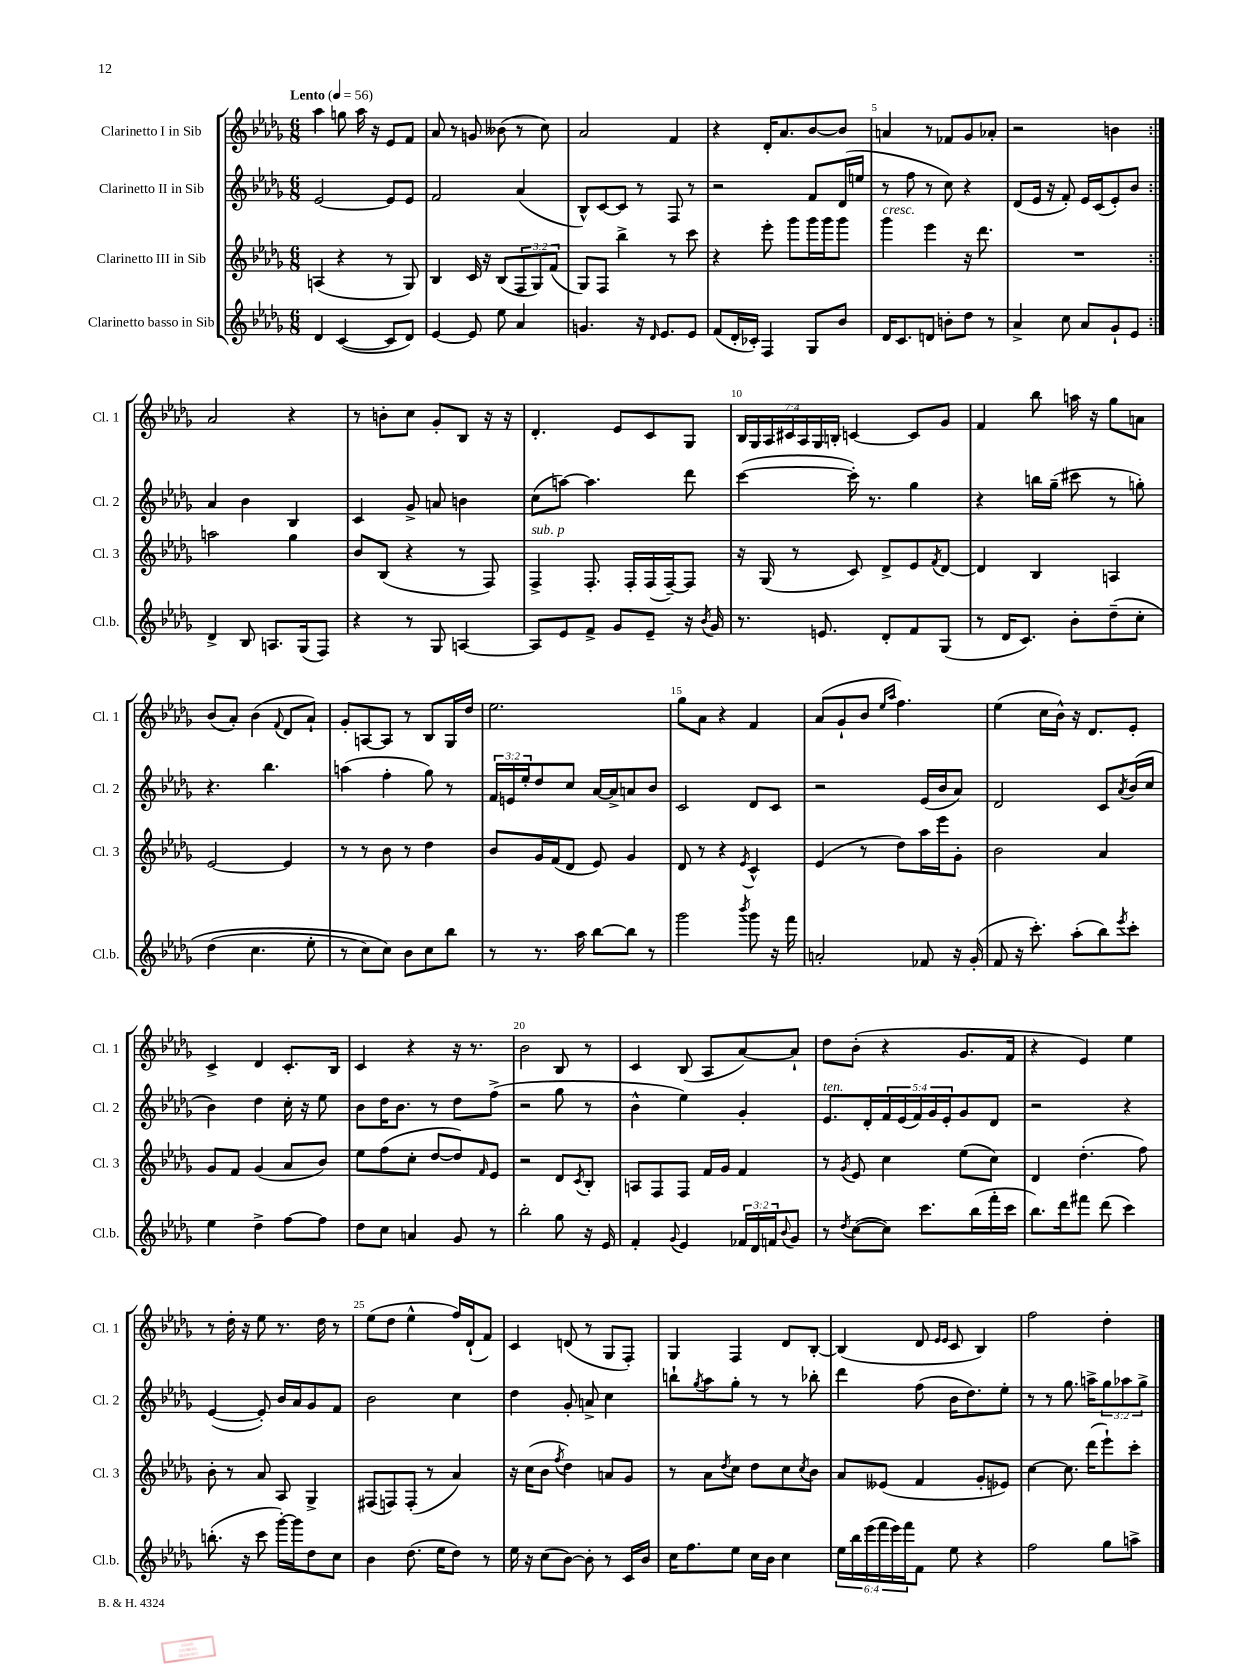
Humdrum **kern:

**kern	**kern	**kern	**kern
*staff4	*staff3	*staff2	*staff1
*clefG2	*clefG2	*clefG2	*clefG2
*k[b-e-a-d-g-]	*k[b-e-a-d-g-]	*k[b-e-a-d-g-]	*k[b-e-a-d-g-]
*M6/8	*M6/8	*M6/8	*M6/8
*MM56	*MM56	*MM56	*MM56
4d-/	(4A/	[2e-/	4aa-\
([4c/	4r	.	8gg\
.	.	.	16aa-\
.	.	.	16r
8c/]L	8r	8e-/]L	8e-/L
8d-/J)	8G-/)	8e-/J	8f/J
=	=	=	=
[4e-/	4B-/	2f/	8a-/
.	.	.	8r
8e-/]	16c/	.	8g/
.	16r	.	.
8ee-\	(8B-/L	.	(8b--\
4a-/	12F/	(4a-/	8r
.	12G-/)	.	.
.	.	.	8cc\)
.	(12f/J	.	.
=	=	=	=
4.g/	8G-/L)	8B-^^/L)	2a-/
.	8F/J	[8c/	.
.	4bb-^\	8c/]J	.
16r	.	8r	.
16qqd-/	.	.	.
8.e-/L	.	.	.
.	8r	8F/	4f/
8e-/J	8ccc\	8r	.
=	=	=	=
(8f/L	4r	2r	4r
16d-'/L	.	.	.
16c-'/JJ)	.	.	.
4F/	8eee-'\	.	16d-'/LK
.	.	.	8.a-/
.	8ggg-\L	.	.
8G-/L	16ggg-\L	8f/L	[8b-/
.	16ggg-\J	.	.
8b-/J	8ggg-\J	(16d-/L	8b-/]J
.	.	16ee/JJ	.
=	=	=	=
16d-/LK	4ggg-\	8r	4a/
8.c/	.	.	.
.	.	8ff\	.
8d/J	4eee-\	8r	8r
8b'\L	.	8cc\)	8f-/L
8dd-\J	16r	4r	8g-/
.	8.ddd-\	.	.
8r	.	.	8a-'/J
=	=	=	=
4a-^/	2.r	(8d-/L	2r
.	.	16e-/Jk	.
.	.	16r	.
8cc\	.	8f'/)	.
8a-/L	.	16e-/LL	.
.	.	(16c/J	.
8g-`/	.	8e-'/)	4b\
8e-/J	.	8b-/J	.
=:|!	=:|!	=:|!	=:|!
4d-^/	2aa\	4a-/	2a-/
8B-/	.	4b-\	.
8.A/L	.	.	.
.	4gg-\	4B-/	4r
(16G-/k	.	.	.
8F/J)	.	.	.
=	=	=	=
4r	8b-/L	4c/	8r
.	(8B-/J	.	8b'\L
8r	4r	8g-^/	8cc\J
8G-/	.	8a/	8g-'/L
[4A/	8r	4b\	8B-/J
.	8F/)	.	16r
.	.	.	16r
=	=	=	=
8A/]L	4F^/	(8cc\L	4.d-'/
8e-/	.	[8aa\J)	.
8f^/J	8.F'/	4.aa\]	.
8g-/L	.	.	8e-/L
.	16F'/LL	.	.
8e-~/J	(16F/	.	8c/
.	[16F~/J)	.	.
16r	8F/]J	8ddd-\	8G-/J
8qb-/	.	.	.
16g-/	.	.	.
=	=	=	=
8.r	16r	([4ccc\	28B-/LL
.	.	.	28G-/
.	(16G-/	.	.
.	.	.	28A-/
.	.	.	28c#/
.	8r	.	.
.	.	.	28A-/
.	.	.	28G-/
8.e/	.	.	.
.	.	.	28B'/JJ
.	8c/)	16ccc'\])	[4c/
.	.	8.r	.
8d-'/L	8d-^/L	.	.
8f/	8e-/	4gg-\	8c/]L
.	8qf/	.	.
(8G-/J	[8d-/J	.	8g-/J
=	=	=	=
8r	4d-/]	4r	4f/
16d-/LK	.	.	.
8.c/J)	.	.	.
.	4B-/	16bb\LL	8bb-\
.	.	(16gg-~\JJ	.
8b-'\L	.	8ccc#\	16aa\
.	.	.	16r
&(8dd-~\	4A/	8r	8gg-\L
8cc'\J	.	8gg'\)	8a\J
=	=	=	=
(4dd-\	[2e-/	4.r	(8b-/L
.	.	.	8a-'/J)
4.cc\	.	.	(4b-\
.	.	4.bb-\	.
.	.	.	8qqf/
.	4e-/]	.	8d-/L
8ee-'\	.	.	8a-`/J)
=	=	=	=
8r	8r	(4aa\	8g-'/L
8cc\L)	8r	.	[8A/
8cc\J&)	8b-\	4ff'\	8A/]J
8b-\L	8r	.	8r
8cc\	4dd-\	8gg-\)	8B-/L
8bb-\J	.	8r	16G-/L
.	.	.	16dd-/JJ
=	=	=	=
8r	8b-/L	24f/LL	2.ee-\
.	.	24e/	.
.	.	24ee-'/J	.
8.r	16g-/L	8dd-/	.
.	(16f/J	.	.
.	8d-/J	8cc/J	.
16aa-\	.	.	.
[8bb-\L	8e-/)	[16a-/LL	.
.	.	16a-^/]J	.
8bb-\]J	4g-/	8a/	.
8r	.	8b-/J	.
=	=	=	=
2ggg-\	8d-/	2c/	8gg-\L
.	8r	.	8a-\J
.	4r	.	4r
8qbbb-/	8qe-/	.	.
8ggg-\	4c^^/	8d-/L	4f/
16r	.	8c/J	.
16fff\	.	.	.
=	=	=	=
2a'/	(4e-/	2r	(8a-/L
.	.	.	8g-`/
.	8r	.	8b-/J
.	.	.	16qqee-/LL
.	.	.	16qqaa-/JJ
.	8dd-\L)	.	4.ff\)
8f-/	16aa-\L	(16e-/LL	.
.	16eee-\J	16b-/J	.
16r	8g-'\J	8a-/J)	.
(16g-'/	.	.	.
=	=	=	=
8f/	2b-\	2d-/	(4ee-\
16r	.	.	.
8.ccc'\)	.	.	.
.	.	.	16cc\LL
.	.	.	16b-^^\JJ)
(8aa-'\L	.	.	16r
.	.	.	8.d-/L
8bb-\)	4a-/	8c/L	.
8qeee-/	.	8qa-/	.
8ccc'\J	.	(16b-/L	8e-'/J
.	.	16cc/JJ	.
=	=	=	=
4ee-\	8g-/L	4b-\)	4c^/
.	8f/J	.	.
4dd-^\	(4g-/	4dd-\	4d-/
[8ff\L	8a-/L	16cc'\	8.c'/L
.	.	16r	.
8ff\]J	8b-/J)	8ee-\	.
.	.	.	16B-/Jk
=	=	=	=
8dd-\L	8ee-\L	8b-\L	4c/
8cc\J	(8ff\	16dd-\K	.
.	.	8.b-\J	.
4a/	8cc'\J	.	4r
.	[8dd-/L	8r	.
8g-/	8dd-/])	8dd-\L	16r
.	.	.	8.r
.	16qqf/	.	.
8r	8e-/J	(8ff^\J	.
=	=	=	=
2bb-'\	2r	2r	2b-\
8gg-\	8d-/L	8gg-\	8B-/
.	8qc/	.	.
16r	8B-'/J	8r	8r
16e-/	.	.	.
=	=	=	=
4f'/	8A/L	4b-^^\	4c/
.	8F/	.	.
8qqg-/	.	.	.
4e-/	8F/J	4ee-\)	(8B-/
.	16f/LL	.	8A-/L
.	16g-/JJ	.	.
24f-/LL	4f/	4g-'/	[8a-/)
24d-/	.	.	.
24f/J	.	.	.
8qqb-/	.	.	.
8g-/J	.	.	8a-`/]J
=	=	=	=
8r	8r	8.e-/L	8dd-\L
8qdd-/	8qg-/	.	.
([8cc\L	8e-/	.	(8b-'\J
.	.	16d-'/L	.
8cc\]J)	4cc\	20f/	4r
.	.	(20e-/	.
.	.	20f/)	.
8.ccc\L	.	.	.
.	.	20g-/	.
.	.	20e-'/J	.
.	(8ee-\L	8g-/	8.g-/L
(16bb-\L	.	.	.
16fff'\	8cc\J)	8d-/J	.
16ccc\JJ	.	.	16f/Jk
=	=	=	=
8.bb-\L)	4d-/	2r	4r
16ddd-\k	.	.	.
8fff#\J	(4.dd-'\	.	4e-/)
(8ddd-\	.	.	.
4ccc\)	.	4r	4ee-\
.	8ff\)	.	.
=	=	=	=
(8.bb'\	8b-'\	([4e-/	8r
.	8r	.	16dd-'\
16r	.	.	16r
8ccc\	8a-/	8e-'/])	8ee-\
[16ggg-'\LL)	8A-/	16b-/LL	8.r
16ggg-\]J	.	16a-/J	.
8dd-\	4G-^/	8g-/	.
.	.	.	16dd-\
8cc\J	.	8f/J	8r
=	=	=	=
4b-\	(8F#/L	2b-\	(8ee-\L
.	8F/)	.	8dd-\J
(8.dd-\	(8F'/J	.	4ee-^^\
.	8r	.	.
16ee-\LK	.	.	.
8dd-\J)	4a-/)	4cc\	16ff/LL)
.	.	.	(16d-`/J
8r	.	.	8f/J)
=	=	=	=
16ee-\	16r	4dd-\	4c/
16r	(16cc\LK	.	.
(8cc\L	8b-\J	.	.
.	8qff/	.	.
[8b-\J)	4dd-\)	8g-'/	(8d/
8b-'\]	.	8a^/	8r
8r	8a/L	4cc\	8G-/L
16c/LL	8g-/J	.	8F'/J)
16b-/JJ	.	.	.
=	=	=	=
16cc\LK	8r	8bb`\L	4G-/
8.ff\	.	.	.
.	.	8qgg-/	.
.	8a-\L	8aa-\	.
.	8qdd-/	.	.
8ee-\J	8cc\J	8gg-'\J	4F/
16cc\LL	8dd-\L	8r	.
16b-\JJ	.	.	.
4cc\	8cc\	8r	8d-/L
.	8qcc/	.	.
.	8b-\J	8bb-'\	[8B-'/J
=	=	=	=
24ee-\LL	8a-/L	4ddd-\	(4B-/]
24bb-\	.	.	.
(24eee-\	.	.	.
24fff\	(8e--/J	.	.
24eee-\)	.	.	.
24fff\J	.	.	.
8f\J	4f/	(8ff\	8d-/
.	.	.	16qqe-/LL
.	.	.	16qqe-/JJ
8ee-\	.	16b-\LK	8c/
.	.	8.dd-\)	.
4r	8g-'/L	.	4B-/)
.	8e-/J)	8ee-'\J	.
=	=	=	=
2ff\	[4cc\	8r	2ff\
.	.	8r	.
.	8.cc\]	8.gg-\	.
.	(16ddd-\LK	16aa^\LK	.
8gg-\L	8eee-`\)	12gg-\	4dd-'\
.	.	12aa-\	.
8aa^\J	8ccc'\J	.	.
.	.	12gg-^\J	.
==	==	==	==
*-	*-	*-	*-
